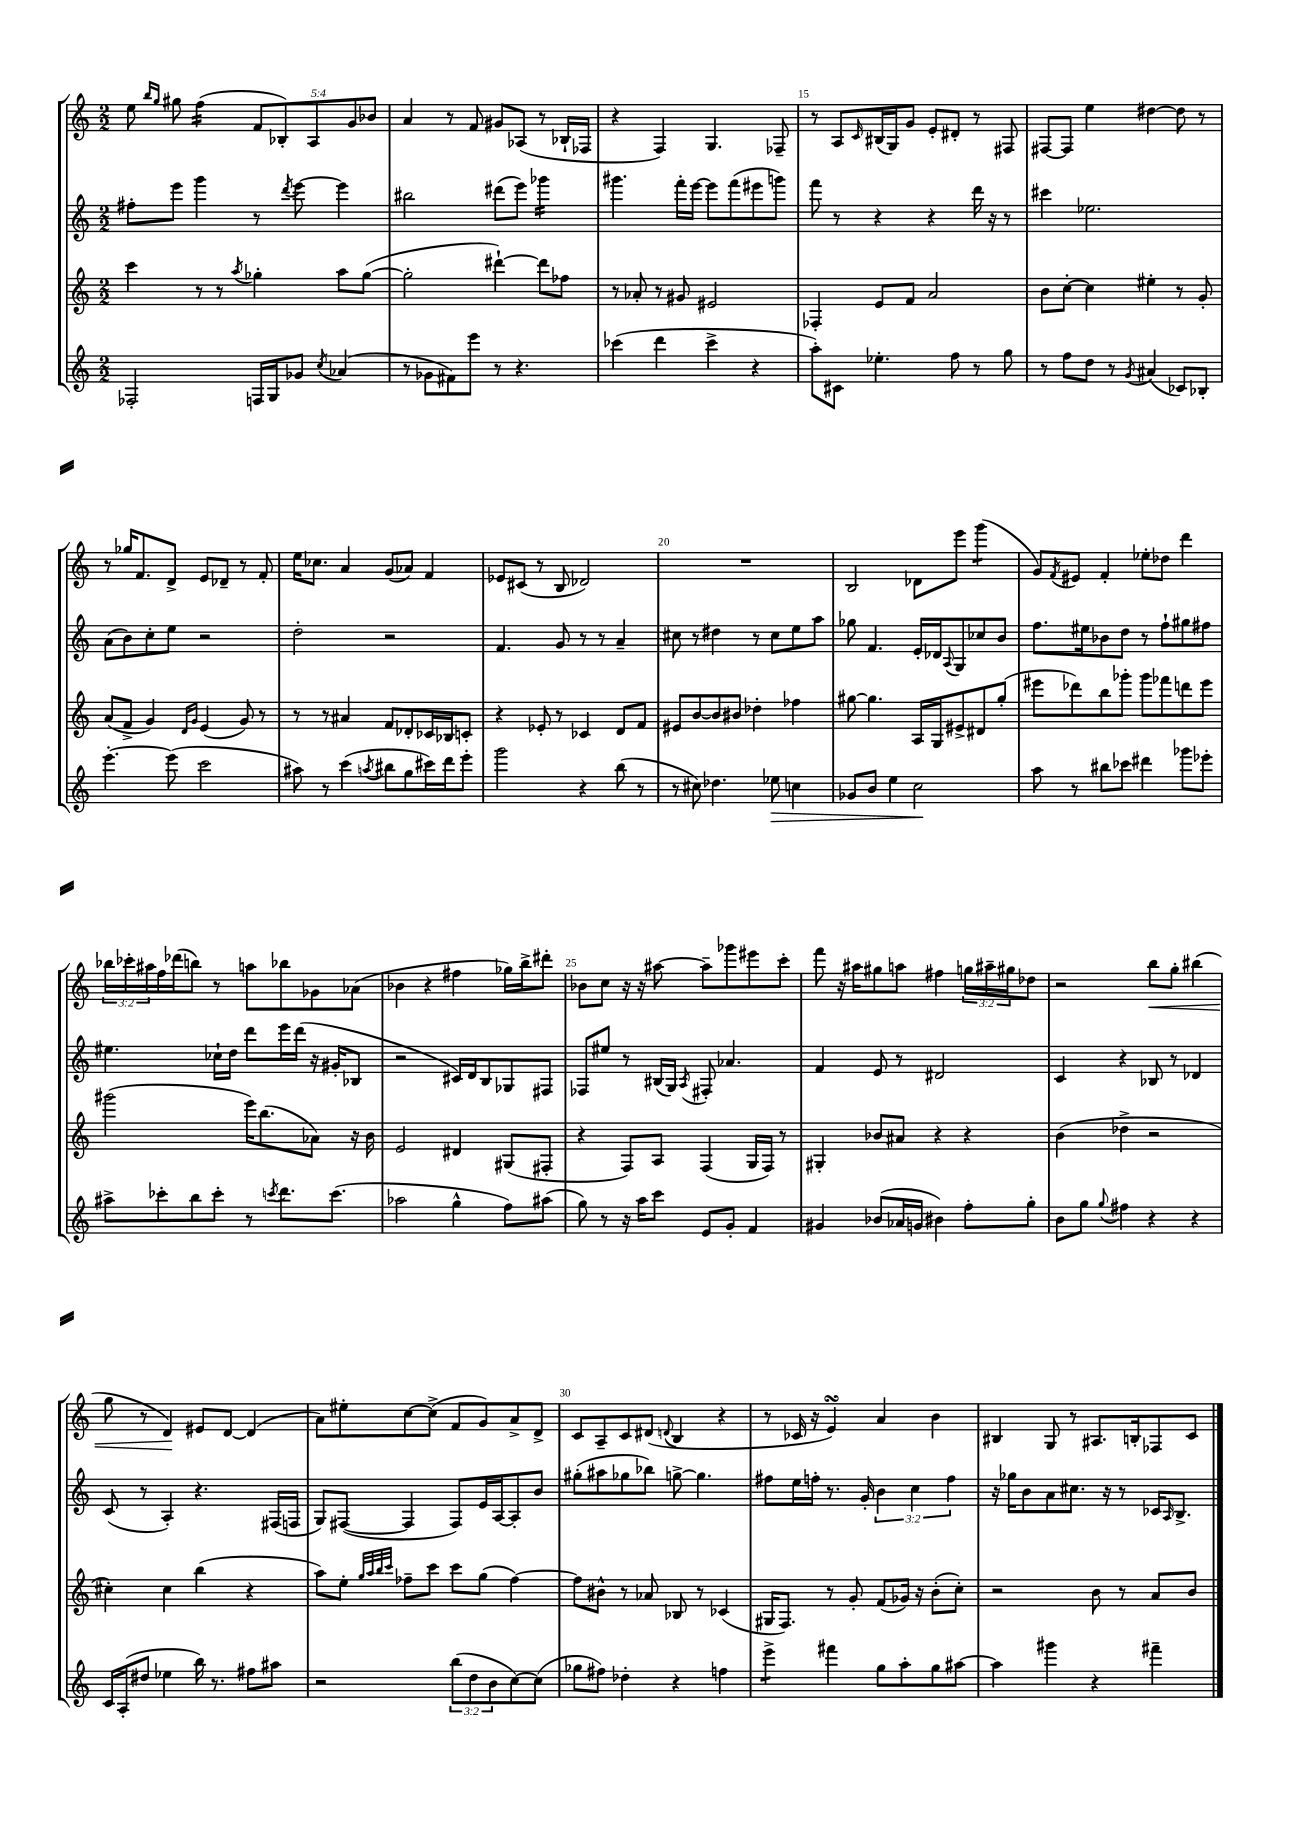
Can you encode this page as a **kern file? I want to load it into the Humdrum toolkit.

**kern	**kern	**kern	**kern
*staff4	*staff3	*staff2	*staff1
*clefG2	*clefG2	*clefG2	*clefG2
*k[]	*k[]	*k[]	*k[]
*M2/2	*M2/2	*M2/2	*M2/2
2F-'	4ccc	8ff#'	8ee
.	.	.	16qqbb
.	.	.	16qqgg
.	.	8eee	8gg#
.	8r	4ggg	(4ff
.	8r	.	.
.	8qaa	.	.
16F	4gg-'	8r	10f
16G	.	.	.
.	.	.	10B-')
.	.	8qddd	.
8g-	.	[8eee	.
.	.	.	10A
8qcc	.	.	.
(4a-	8aa	4eee]	.
.	.	.	10g
.	([8gg-	.	.
.	.	.	10b-
=	=	=	=
8r	2gg-']	2bb#	4a
8g-	.	.	.
8f#)	.	.	8r
8eee	.	.	8f
8r	[4ddd#`)	(8ddd#	8g#
4.r	.	8eee)	(8A-
.	8ddd#]	4ggg-	8r
.	8ff-	.	16B-`
.	.	.	16F-
=	=	=	=
(4ccc-	8r	4.ggg#	4r
.	8a-'	.	.
4ddd	8r	.	4F)
.	8g#	16fff'	.
.	.	[16eee	.
4ccc-^	2e#	8eee]	4.G
.	.	(8fff	.
4r	.	8eee#	.
.	.	8ggg)	8F-~
=	=	=	=
8aa')	4F-'	8fff	8r
8c#	.	8r	8A
.	.	.	16qqc
4.ee-'	8e	4r	(16B#
.	.	.	16G)
.	8f	.	8g
.	2a	4r	8e'
8ff	.	.	8d#'
8r	.	16ddd	8r
.	.	16r	.
8gg	.	8r	8F#
=	=	=	=
8r	8b	4ccc#	[8F#
8ff	[8cc'	.	8F#]
8dd	4cc]	2.ee-	4ee
8r	.	.	.
8qg	.	.	.
(4a#	4ee#'	.	[4dd#
8c-)	8r	.	8dd#]
8B-'	8g'	.	8r
=	=	=	=
[4.eee'	(8a	(8a	8r
.	8f^	8b)	16gg-
.	.	.	8.f
.	4g)	8cc'	.
(8eee]	.	8ee	8d^
.	16qqd	.	.
.	16qqg	.	.
2ccc	(4e	2r	8e
.	.	.	8d-~
.	8g)	.	8r
.	8r	.	8f'
=	=	=	=
8aa#)	8r	2dd'	16ee
.	.	.	8.cc-
8r	8r	.	.
(4ccc	4a#	.	4a
8qaa	.	.	.
8bb#	8f	2r	(8g
8gg	8d-'	.	8a-)
16ccc#)	16c-	.	4f
16ddd	16B-	.	.
8eee'	8c'	.	.
=	=	=	=
2ggg	4r	4.f	8e-
.	.	.	(8c#
.	8e-'	.	8r
.	8r	8g	8B
4r	4c-	8r	2d-)
.	.	8r	.
(8bb	8d	4a~	.
8r	8f	.	.
=	=	=	=
8r	8e#	8cc#	1r
8cc#)	[8b	8r	.
4.dd-	8b]	4dd#	.
.	8b#	.	.
.	4dd-'	8r	.
8ee-	.	8cc#	.
4cc	4ff-	8ee	.
.	.	8aa	.
=	=	=	=
8g-	[8gg#	8gg-	2B
8b	4.gg#]	4.f	.
4ee	.	.	.
2cc	16A	16e'	8d-
.	16G	16d-	.
.	.	8qqA	.
.	8e#^	8G	8eee
.	8d#	8cc-	(4ggg
.	(8gg#'	8b	.
=	=	=	=
8aa	8eee#	8.ff	8g)
.	.	.	8qf
8r	8ddd-)	.	8e#
.	.	16ee#	.
8bb#	8bb	8b-	4f'
8ccc-	8ggg-'	8dd	.
4ddd#	8ggg-	8r	8ee-'
.	8fff-	8ff`	8dd-
8ggg-	8ddd	8gg#	4ddd
8eee-'	8eee#	8ff#	.
=	=	=	=
8aa#^	(2ggg#	4.ee#	24bb-
.	.	.	24ccc-'
.	.	.	24aa#
8ccc-'	.	.	16ff
.	.	.	(16ddd-
8bb	.	.	8bb)
8ccc-'	.	16cc-`	8r
.	.	16dd	.
8r	16eee)	8ddd	8aa
.	(8.bb	.	.
8qccc	.	.	.
8.ddd	.	16eee	8bb-
.	.	(16ddd	.
.	8a-)	16r	8g-
(8.ccc	.	16g#'	.
.	16r	8B-	(8a-
.	16b	.	.
=	=	=	=
2aa-	2e	2r	4b-
.	.	.	4r
4gg^^	4d#	16c#)	4ff#
.	.	16d	.
.	.	8B	.
8ff)	(8G#	8G-	16gg-)
.	.	.	16bb^
(8aa#	8F#'	8F#	8ddd#'
=	=	=	=
8gg)	4r	8F-	8b-
8r	.	8ee#	8cc
16r	8F)	8r	16r
16aa	.	.	16r
8ccc	8A	(16B#	[8aa#
.	.	16G)	.
.	.	8qA	.
8e	(4F	8F#'	8aa#~]
8g'	.	4.a-	8ggg-
4f	16G	.	8eee#
.	16F)	.	.
.	8r	.	8ccc'
=	=	=	=
4g#	4G#'	4f	8fff
.	.	.	16r
.	.	.	16aa#
(8b-	8b-	8e	8gg#
16a-	8a#	8r	8aa
16g	.	.	.
4b#)	4r	2d#	4ff#
8ff'	4r	.	24gg
.	.	.	24aa#~
.	.	.	24gg#
8gg'	.	.	8dd-
=	=	=	=
8b	(4b	4c	2r
8gg	.	.	.
8qqgg	.	.	.
4ff#	4dd-^	4r	.
4r	2r	8B-	8bb
.	.	8r	8gg'
4r	.	4d-	(4bb#
=	=	=	=
16c	4cc#')	(8c	8gg
(16A'	.	.	.
8dd#	.	8r	8r
4ee-	4cc#	4A')	4d)
16bb)	(4bb	4.r	8e#
8.r	.	.	.
.	.	.	[8d
8ff#	4r	.	(4d]
8aa#	.	(16F#	.
.	.	16F	.
=	=	=	=
2r	8aa)	8G)	8a)
.	8ee'	([8F#	8ee#'
.	32qqgg	.	.
.	32qqaa	.	.
.	32qqbb	.	.
.	32qqccc	.	.
.	8ff-~	4F#]	[8cc
.	8ccc	.	(8cc^]
(12bb	8ccc	8F#)	8f
12dd	.	.	.
.	(8gg	16e	8g)
12b	.	.	.
.	.	[16A	.
[8cc)	[4ff-)	8A']	8a^
(8cc]	.	8b	8d^
=	=	=	=
8gg-	8ff-]	(8gg#'	8c
8ff#)	8b#^^	8aa#	8A~
4dd-'	8r	8gg-	8c
.	8a-	8bb-)	(8d#
.	.	.	8qqd
4r	8B-	[8gg^	4B
.	8r	4.gg]	.
4ff	(4c-	.	4r
=	=	=	=
4eee^	16G#	8ff#	8r
.	8.F)	.	.
.	.	16ee	16c-
.	.	16ff'	16r
4fff#	8r	8.r	4e)
.	8g'	.	.
.	.	16g'	.
8gg	(8f	6b	4a
8aa'	16g-)	.	.
.	.	6cc	.
.	16r	.	.
8gg	(8b'	.	4b
.	.	6ff	.
[8aa#	8cc')	.	.
=	=	=	=
4aa#]	2r	16r	4B#
.	.	16gg-	.
.	.	8b	.
4ggg#	.	8a	8G
.	.	8.cc#	8r
4r	8b	.	8.A#
.	.	16r	.
.	8r	8r	.
.	.	.	16B'
4fff#~	8a	16c-	8F-
.	.	16qqA	.
.	.	8.B^	.
.	8b	.	8c
==	==	==	==
*-	*-	*-	*-
